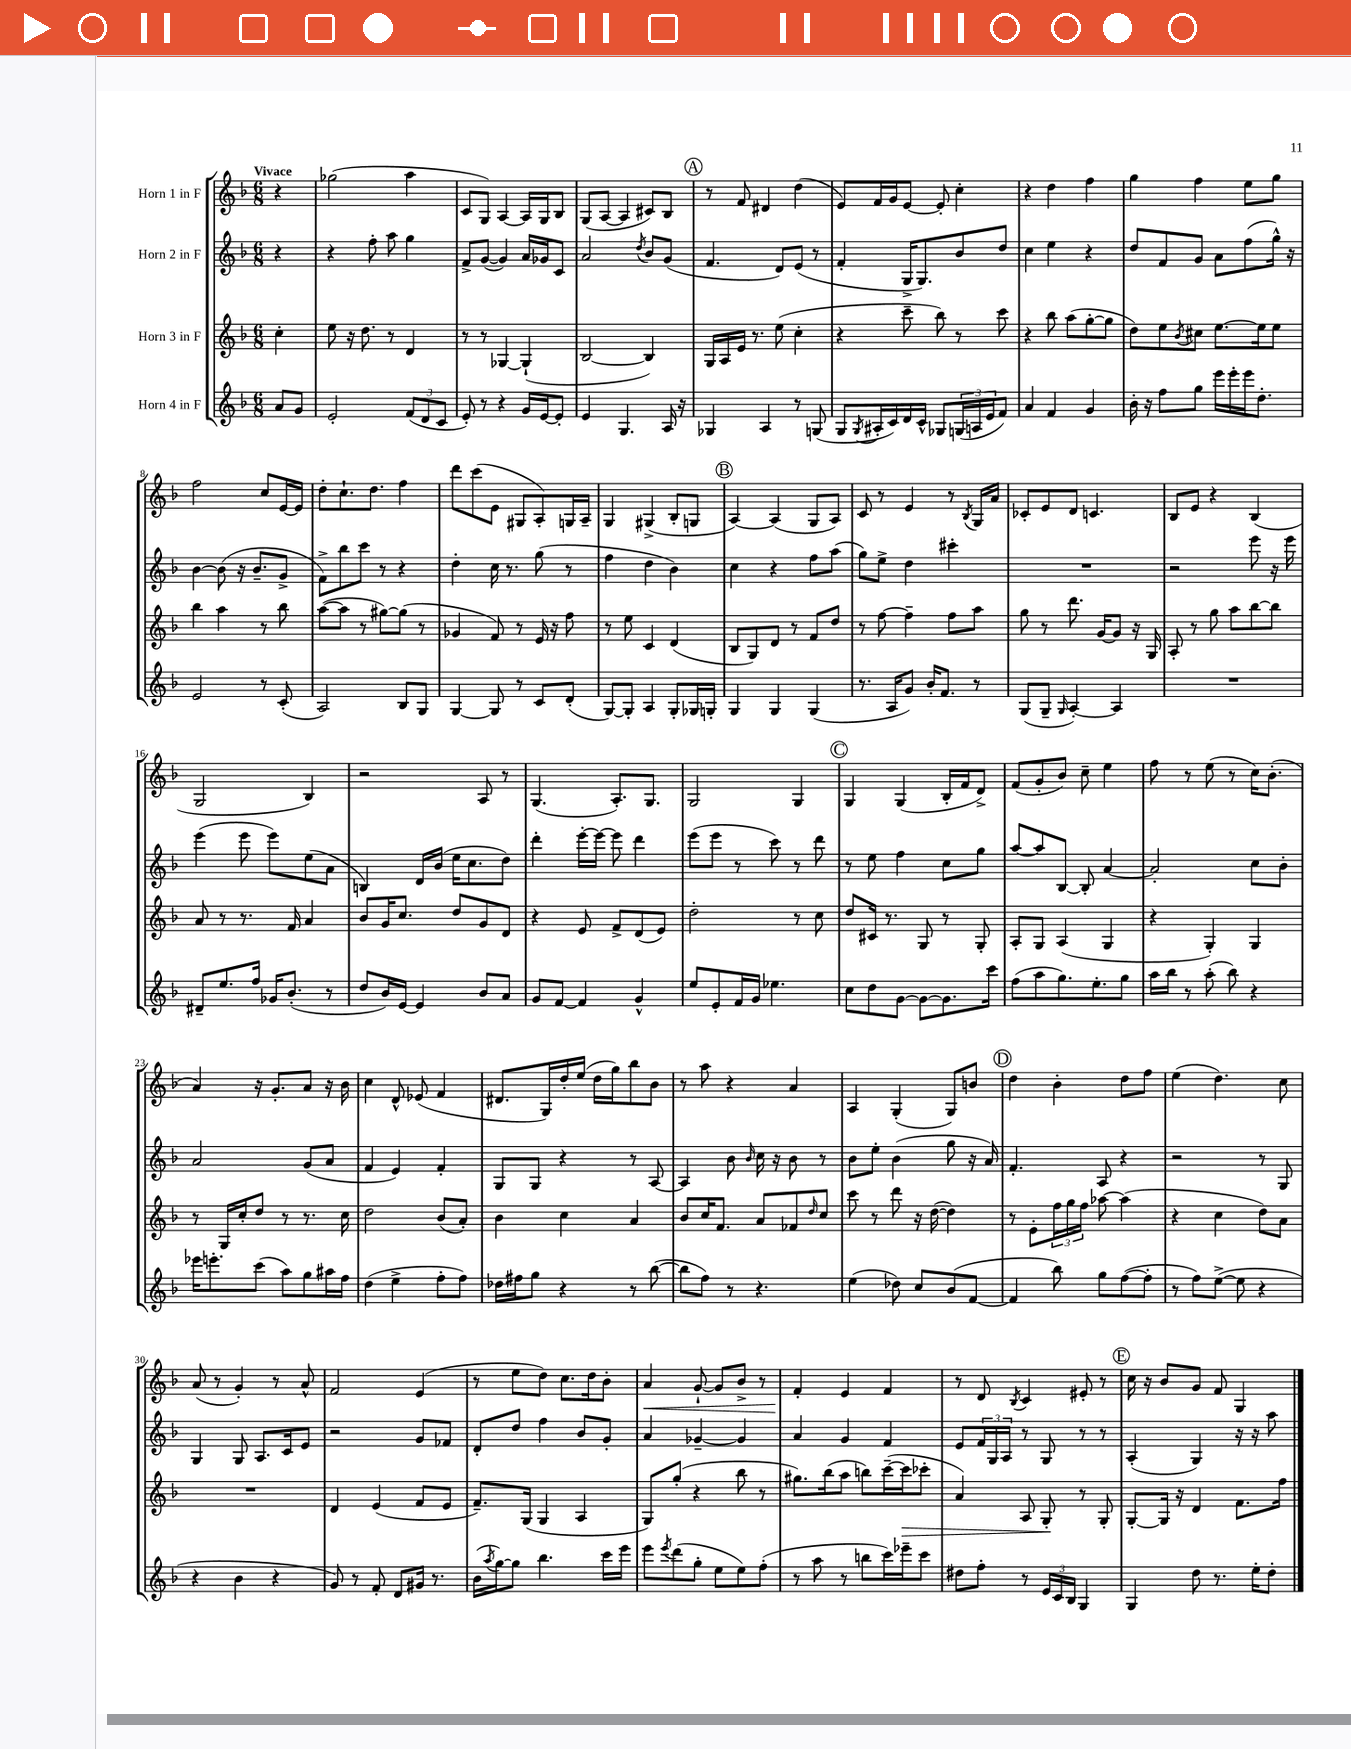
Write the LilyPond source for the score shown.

<<
\new StaffGroup <<
\new Staff = "s0" \with { instrumentName = "Horn 1 in F" } {
    \clef treble \key f \major \numericTimeSignature \time 6/8 \partial 4 \tempo "Vivace"
    r4 |
    ges''2( a''4 |
    c'8 g8) a4~ a16 g16 bes8 |
    g8( a8~ a4 cis'8) bes8 |
    \mark \markup { \circle "A" } r8 f'8 dis'4 d''4( |
    e'8) f'16 g'16 e'8~ e'8-. c''4-. |
    r4 d''4 f''4 |
    g''4 f''4 e''8 g''8 |
    f''2 c''8 e'16~ e'16 |
    d''8-. c''8.-! d''8. f''4 |
    d'''8 c'''8( e'8 gis8 a8-.) g16 a16-- |
    g4 gis4->( bes8-. g8 |
    \mark \markup { \circle "B" } a4~) a4( g8 a8) |
    c'8 r8 e'4 r8 \acciaccatura { bes8 } g16 a'16 |
    ces'8-. e'8 d'8 c'4. |
    bes8 e'8 r4 bes4( |
    g2 bes4) |
    r2 a8 r8 |
    g4.( a8.-.) g8. |
    g2 g4 |
    \mark \markup { \circle "C" } g4 g4( bes16-. f'16 d'8->) |
    f'8( g'8-. bes'8) c''8-- e''4 |
    f''8 r8 e''8( r8 c''16) bes'8.-.( |
    a'4) r16 g'8.-. a'8 r16 bes'16 |
    c''4 d'8-^ ees'8( f'4 |
    dis'8. g16) d''16-. e''16( d''16 g''16) bes''8 bes'8 |
    r8 a''8 r4 a'4 |
    a4 g4-.( g8) b'8 |
    \mark \markup { \circle "D" } d''4 bes'4-. d''8 f''8 |
    e''4( d''4.) c''8 |
    a'8( r8 g'4-.) r8 a'8-^ |
    f'2 e'4( |
    r8 e''8 d''8) c''8. d''16 bes'8-. |
    a'4\< g'8~-! g'8 bes'8-> r8 |
    f'4-.\! e'4 f'4 |
    r8 d'8 \acciaccatura { bes8 } c'4 eis'8-. r8 |
    \mark \markup { \circle "E" } c''16 r16 bes'8 g'8 f'8 g4 \bar "|." |
}
\new Staff = "s1" \with { instrumentName = "Horn 2 in F" } {
    \clef treble \key f \major \numericTimeSignature \time 6/8 \partial 4
    r4 |
    r4 f''8-. a''8 g''4 |
    f'8-> g'8~( g'4) a'16 ges'16 c'8 |
    a'2 \acciaccatura { d''8 } bes'8 g'8( |
    \mark \markup { \circle "A" } f'4. d'8) e'8( r8 |
    f'4-. g16-> g8.) bes'8 d''8 |
    c''4 e''4 r4 |
    d''8 f'8 g'8 a'8 f''8( g''16-^) r16 |
    bes'4~ bes'8( r16 bes'8.-- g'8-> |
    f'8->) bes''8 c'''8 r8 r4 |
    d''4-. c''16 r8. g''8( r8 |
    f''4 d''4 bes'4) |
    \mark \markup { \circle "B" } c''4 r4 f''8 a''8( |
    g''8) e''8-> d''4 cis'''4-. |
    R2. |
    r2 e'''8 r16 e'''16 |
    e'''4( e'''8 e'''8) e''8( a'8 |
    b4) d'16 bes'16( e''16 c''8. d''8) |
    d'''4-. e'''16~-. e'''16~ e'''8 d'''4 |
    e'''8( e'''8 r8 c'''8) r8 d'''8 |
    \mark \markup { \circle "C" } r8 e''8 f''4 c''8 g''8 |
    a''8~ a''8 bes8~ bes8-. a'4~ |
    a'2-. c''8 bes'8-. |
    a'2 g'8( a'8 |
    f'4 e'4) f'4-. |
    g8 g8 r4 r8 a8~ |
    a4 bes'8 \grace { bes'16 } c''16 r16 bes'8 r8 |
    bes'8 e''8-. bes'4( g''8 r16 a'16) |
    \mark \markup { \circle "D" } f'4.-. a8 r4 |
    r2 r8 g8 |
    g4 g8 a8. c'16 e'8 |
    r2 g'8 fes'8 |
    d'8-. d''8 f''4 bes'8 g'8-. |
    a'4 ges'4~-- ges'4 |
    a'4 g'4 f'4 |
    e'8 \tuplet 3/2 { f'16 g16 a16 } r8 g8 r8 r8 |
    \mark \markup { \circle "E" } a4-.( g4) r16 r16 a''8 \bar "|." |
}
\new Staff = "s2" \with { instrumentName = "Horn 3 in F" } {
    \clef treble \key f \major \numericTimeSignature \time 6/8 \partial 4
    c''4-. |
    e''8 r16 d''8. r8 d'4 |
    r8 r8 ges4~ ges4-!( |
    bes2~ bes4) |
    \mark \markup { \circle "A" } g16 a16 e'16 r8. e''8( c''4-. |
    r4 c'''8-- bes''8) r8 c'''8 |
    r4 bes''8 a''8( g''8~-. g''8 |
    d''8) e''8 \acciaccatura { bes'8 } cis''8 e''8.~ e''16 e''8 |
    bes''4 a''4 r8 bes''8 |
    a''8~( a''8 r8 gis''8~) gis''8( r8 |
    ges'4 f'8) r8 e'16 r16 f''8 |
    r8 e''8 c'4 d'4( |
    \mark \markup { \circle "B" } bes8 g8) d'8 r8 f'8 d''8 |
    r8 f''8~ f''4-- f''8 a''8 |
    g''8 r8 d'''8. g'16~ g'8 r16 g16 |
    a8-. r8 g''8 a''8 bes''8~ bes''8 |
    a'8 r8 r8. f'16 a'4 |
    bes'8 g'16 c''8. d''8 g'8 d'8 |
    r4 e'8 f'8-> d'8( e'8) |
    d''2-. r8 c''8 |
    \mark \markup { \circle "C" } d''8 cis'16 r8. g8 r8 g8-. |
    a8-. g8 a4( g4 |
    r4 g4-.) g4 |
    r8 g16 c''16-. d''8 r8 r8. c''16 |
    d''2 bes'8( a'8-.) |
    bes'4 c''4 a'4 |
    bes'8 c''16 f'8. a'8 fes'8 \grace { d''16 } c''8 |
    c'''8 r8 d'''8 r16 d''16~( d''4) |
    \mark \markup { \circle "D" } r8 e'8-. \tuplet 3/2 { f''16 g''16 f''16 } aes''8~ aes''4( |
    r4 c''4 d''8) a'8 |
    R2. |
    d'4 e'4( f'8 e'8 |
    f'8.--) g16( g4 a4 |
    g8) g''8-.( r4 bes''8 r8 |
    gis''8.) bes''16( a''8 b''8) c'''16~--( c'''16\> ces'''8-. |
    a'4) a8 g8-.\! r8 g8-. |
    \mark \markup { \circle "E" } g8~-. g16 r16 d'4 f'8. f''16 \bar "|." |
}
\new Staff = "s3" \with { instrumentName = "Horn 4 in F" } {
    \clef treble \key f \major \numericTimeSignature \time 6/8 \partial 4
    a'8 g'8 |
    e'2-. \tuplet 3/2 { f'8( d'8 c'8 } |
    e'8-.) r8 r4 g'16 e'16~ e'8-. |
    e'4 g4. a16 r16 |
    \mark \markup { \circle "A" } ges4 a4 r8 g8( |
    g8 \acciaccatura { g8 } ais16-. c'16) d'16 c'16-^ ges8 \tuplet 3/2 { g16( a16 e'16 } f'8) |
    a'4 f'4 g'4 |
    bes'16-. r16 f''8 g''8 e'''16 e'''16-. e'''16 d''8.-. |
    e'2 r8 c'8-.( |
    a2) bes8 g8 |
    g4~ g8 r8 c'8 d'8-.( |
    g8~) g8-. a4 g8-. ges16 g16-. |
    \mark \markup { \circle "B" } g4 g4 g4( |
    r8. a16 g'8) bes'16-. f'8. r8 |
    g8( g8-- \grace { g16 } a4~-.) a4 |
    R2. |
    dis'8-- e''8. f''16 ges'16 bes'8.-.( r8 |
    d''8 bes'16) e'16~ e'4 bes'8 a'8 |
    g'8 f'8~ f'4 g'4-^ |
    e''8 e'8-. f'16 g'16 ees''4. |
    \mark \markup { \circle "C" } c''8 d''8 g'8~ g'8~ g'8. c'''16 |
    f''8( a''8 g''8.) e''8.-. g''8 |
    a''16 bes''16 r8 a''8-.( bes''8) r4 |
    ees'''16 e'''8.-. c'''8( a''8) g''8 ais''16 f''16 |
    d''4( e''4-> f''8-. f''8) |
    des''16 fis''16 g''8 r4 r8 bes''8~( |
    bes''8 f''8) r8 r4. |
    e''4( des''8) c''8 bes'8( f'8~ |
    \mark \markup { \circle "D" } f'4 bes''8) g''8 f''8~( f''8-. |
    r8 f''8) e''8~->( e''8 r4 |
    r4 bes'4 r4 |
    g'8) r8 f'8-. d'8 gis'16 r8. |
    bes'16( \acciaccatura { a''8 } g''16~) g''8 bes''4. c'''16 e'''16 |
    e'''8 \acciaccatura { e'''8 } d'''8( g''8-. e''8 e''8) f''8-.( |
    r8 a''8 r8 b''8 c'''16) ees'''16-- c'''8 |
    dis''8 f''8-. r8 \tuplet 3/2 { e'16 c'16 bes16 } g4 |
    \mark \markup { \circle "E" } g4 d''8 r8. e''16-. d''8-. \bar "|." |
}
>>
>>
